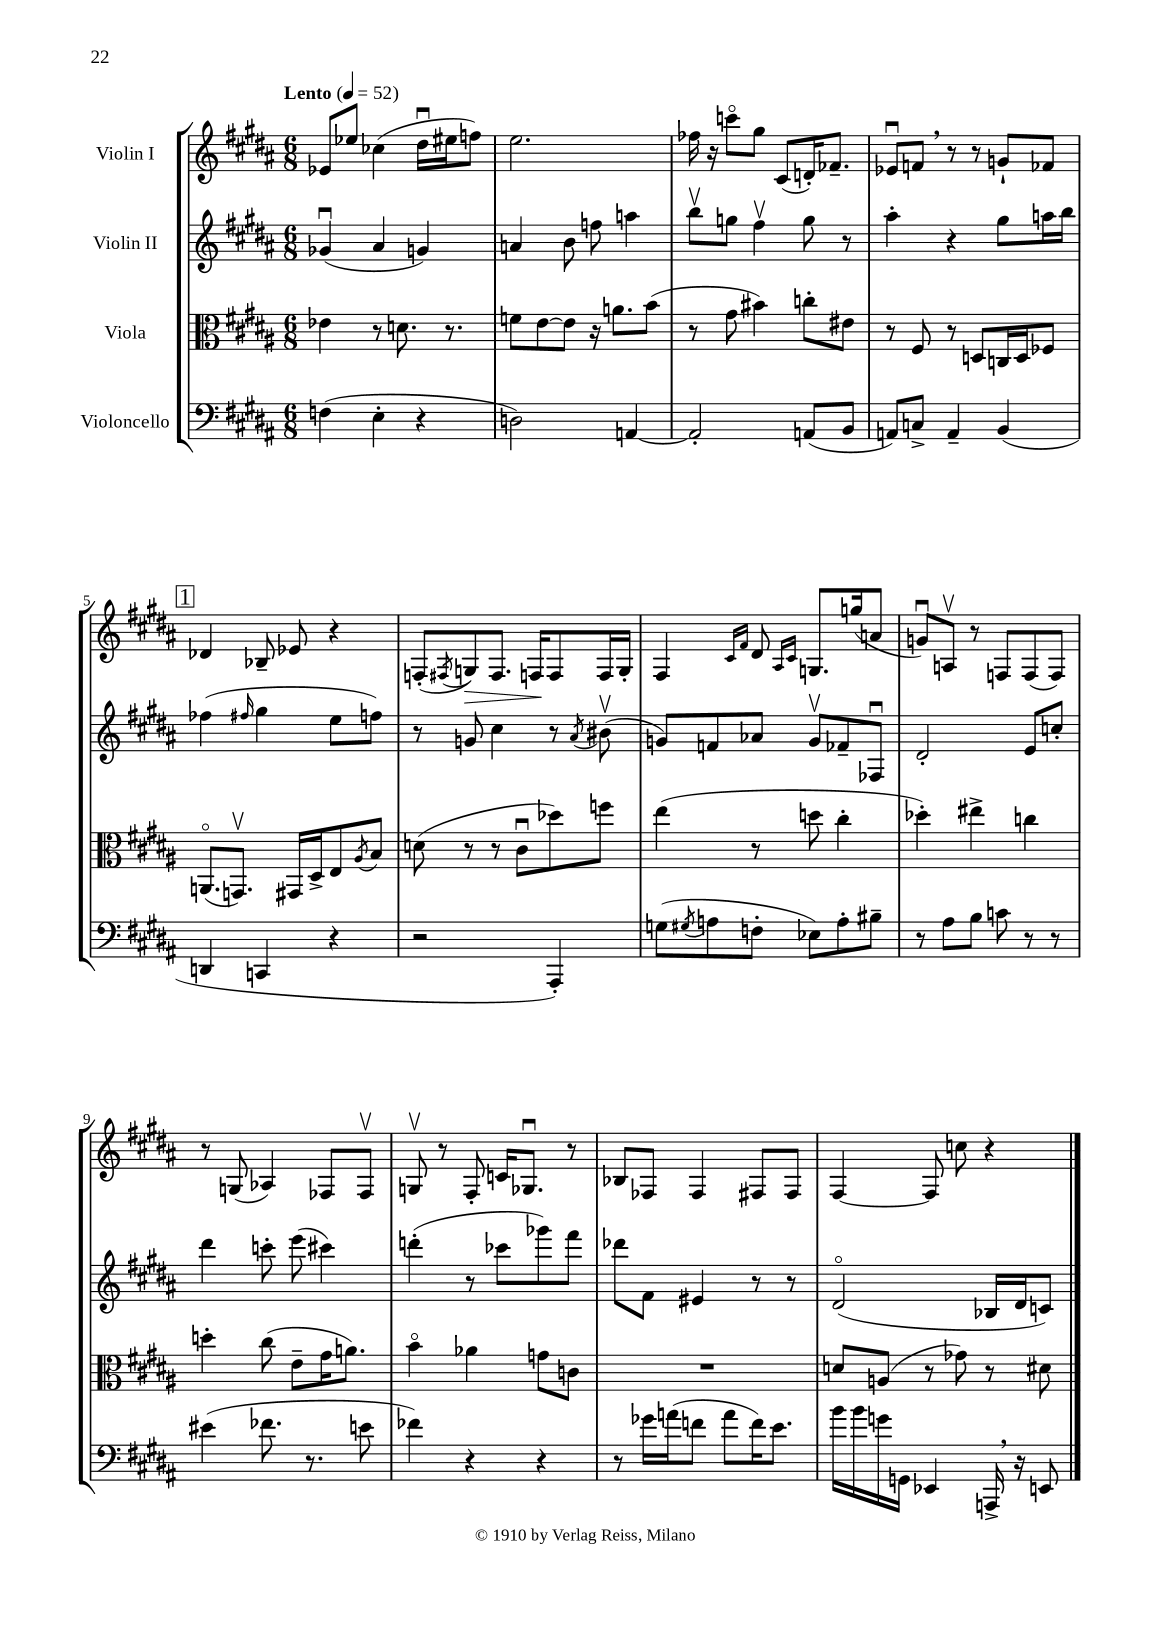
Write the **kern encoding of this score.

**kern	**kern	**kern	**kern
*staff4	*staff3	*staff2	*staff1
*clefF4	*clefC3	*clefG2	*clefG2
*k[f#c#g#d#a#]	*k[f#c#g#d#a#]	*k[f#c#g#d#a#]	*k[f#c#g#d#a#]
*M6/8	*M6/8	*M6/8	*M6/8
*MM52	*MM52	*MM52	*MM52
(4F	4e-	(4g-u	8e-
.	.	.	8ee-
4E'	8r	4a#	(4cc-
.	8.d	.	.
4r	.	4g)	16dd#u
.	8.r	.	16ee#
.	.	.	8ff)
=	=	=	=
2D)	8f	4a	2.ee
.	[8e	.	.
.	8e]	8b	.
.	16r	8ff	.
.	8.a	.	.
[4AA	.	4aa	.
.	(8b	.	.
=	=	=	=
2AA']	8r	8bbv	16ff-
.	.	.	16r
.	8g#	8gg	8ccco
.	4b#)	4ff#v	8gg#
.	.	.	(8c#
(8AA	8cc'	8gg	16d')
.	.	.	8.f-~
8BB	8e#	8r	.
=	=	=	=
8AA)	8r	4aa#'	8e-u
8C^	8F#	.	8f
4AA~	8r	4r	8r
.	8D	.	8r
(4BB	16C	8gg#	8g`
.	16D	.	.
.	8F-	16aa	8f-
.	.	16bb	.
=	=	=	=
4DD	(8.AAo	(4ff-	4d-
.	8.GGv)	.	.
.	.	16qqff#	.
4CC	.	4gg#	8B-~
.	16GG#	.	8e-
.	16D#^	.	.
4r	8E	8ee	4r
.	8qA#	.	.
.	8B	8ff)	.
=	=	=	=
2r	(8d	8r	(8F'
.	.	.	8qF#
.	8r	8g	8G)
.	8r	4cc#	8.F#
.	8c#u	.	.
.	.	.	16F
4AAA#')	8dd-)	8r	8F
.	.	8qa#	.
.	8ff	(8b#v	16F
.	.	.	16G'
=	=	=	=
(8G	(4ee	8g)	4F#
8qG#	.	.	.
8A	.	8f	.
.	.	.	16qqc#
.	.	.	16qqf#
8F'	8r	8a-	8d#
.	.	.	16qqA#
.	.	.	16qqc#
8E-)	8dd	8gv	8.G
8A'	4cc#'	8f-~	.
.	.	.	(16gg
8B#~	.	8F-u	8a
=	=	=	=
8r	4dd-')	2d#'	8gu)
8A#	.	.	8Av
8B	4ee#^	.	8r
8c	.	.	8F
8r	4cc	8e	(8F
8r	.	8cc'	8F)
=	=	=	=
(4e#	4dd'	4ddd#	8r
.	.	.	(8G
8.f-	(8cc#	8ccc'	4A-)
.	8e~	(8eee	.
8.r	.	.	.
.	16g#	4ccc#)	8F-
.	8.a)	.	.
8e	.	.	8F-v
=	=	=	=
4f-)	4bo	(4ddd'	8Gv
.	.	.	8r
4r	4a-	8r	8F#'
.	.	8ccc-	16c
.	.	.	8.G-u
4r	8g	8ggg-)	.
.	8c	8fff#	8r
=	=	=	=
8r	2.r	8ddd-	8B-
16g-	.	8f#	8F-
(16a	.	.	.
8f	.	4e#	4F-
8a	.	.	.
16f)	.	8r	8F#
8.e	.	.	.
.	.	8r	8F#
=	=	=	=
16b	8d	(2d#o	[4F#
16b	.	.	.
16g	(8A	.	.
16GG	.	.	.
4EE-	8r	.	8F#]
.	8g-)	.	8cc
16AAA^	8r	16B-	4r
16r	.	16d#	.
8EE	8d#	8c)	.
==	==	==	==
*-	*-	*-	*-
